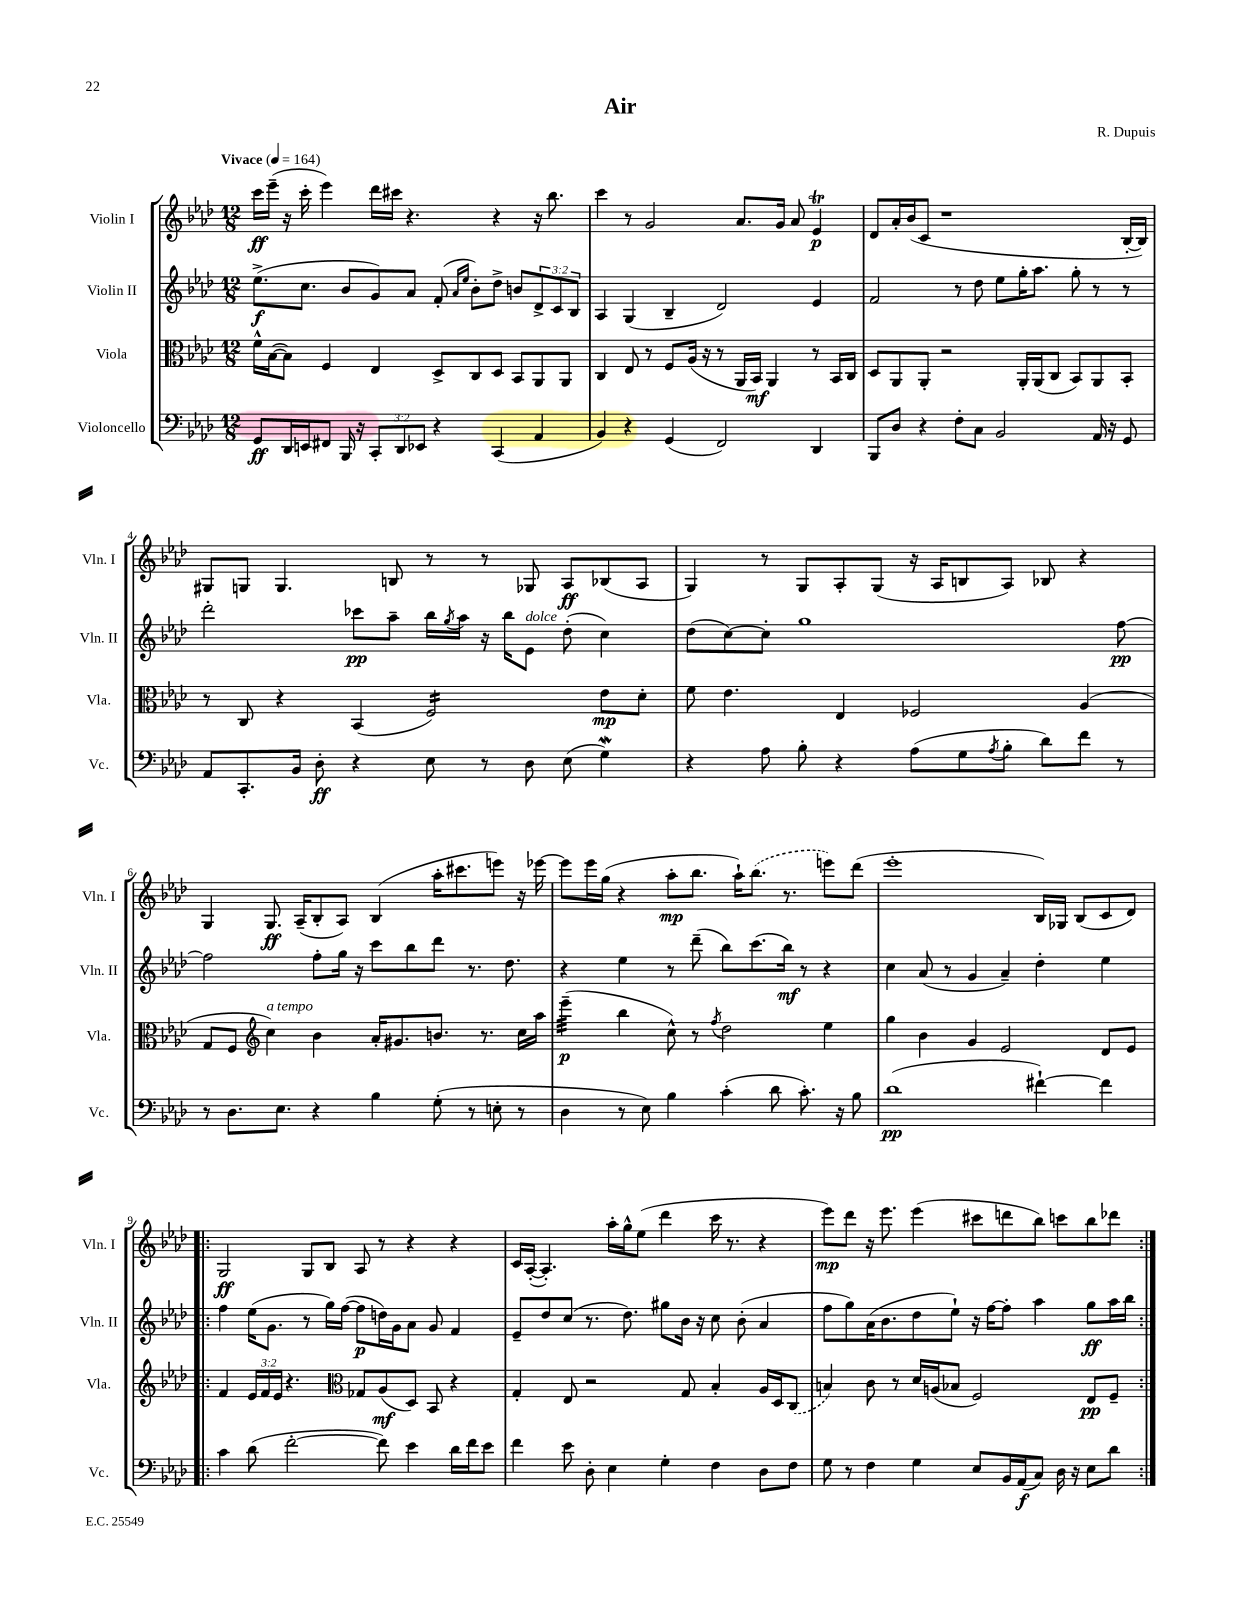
\header { title = "Air" composer = "R. Dupuis" }
<<
\new StaffGroup <<
\new Staff = "s0" \with { instrumentName = "Violin I" shortInstrumentName = "Vln. I" } {
    \clef treble \key aes \major \numericTimeSignature \time 12/8 \tempo "Vivace" 4 = 164
    c'''16\ff ees'''16--( r16 c'''16-. ees'''4) des'''16 cis'''16 r4. r4 r16 bes''8. |
    c'''4 r8 g'2 aes'8. g'16 aes'8 ees'4\trill\p |
    des'8 aes'16-. bes'16( c'8 r1 bes16~-. bes16) |
    gis8 g8 g4. b8 r8 r8 ges8 aes8\ff bes8( aes8 |
    g4) r8 g8 aes8-. g8( r16 aes16 b8 aes8) bes8 r4 |
    g4 g8.\ff aes16--( bes8-. aes8) bes4( aes''16-. cis'''8. e'''8) r16 ees'''16~ |
    ees'''8 ees'''16 g''16( r4 aes''8-.\mp bes''8. aes''16-!) \once \slurDashed bes''8.( r8. e'''8) des'''8( |
    ees'''1-. bes16) ges16 bes8( c'8 des'8) |
    \repeat volta 2 { g2\ff g8 bes8 aes8 r8 r4 r4 |
    c'16 aes16~-.( aes4.-.) aes''16-. g''16-^ ees''8( des'''4 c'''16 r8. r4 |
    ees'''8\mp) des'''8 r16 ees'''8. ees'''4( cis'''8 d'''8 bes''8) c'''8 bes''8 des'''8 | }
}
\new Staff = "s1" \with { instrumentName = "Violin II" shortInstrumentName = "Vln. II" } {
    \clef treble \key aes \major \numericTimeSignature \time 12/8 \override Staff.TupletNumber.text = #tuplet-number::calc-fraction-text
    ees''8.->\f( c''8. bes'8 g'8) aes'8 f'8-.( \grace { aes'16 ees''16 } bes'8-.) des''8-> b'8 \tuplet 3/2 { des'8-> c'8 bes8 } |
    aes4 g4( bes4-- des'2) ees'4 |
    f'2 r8 des''8 ees''8 g''16-. aes''8. g''8-. r8 r8 |
    des'''2-. ces'''8\pp aes''8-- bes''16 \acciaccatura { g''8 } aes''16 r16 bes''16 ees'8^\markup { \italic "dolce" } des''8-.( c''4) |
    des''8( c''8~) c''8-. g''1 f''8~\pp |
    f''2 f''8-. g''16 r16 c'''8 bes''8 des'''8 r8. des''8. |
    r4 ees''4 r8 des'''8--( bes''8) c'''8.( bes''16\mf) r8 r4 |
    c''4 aes'8( r8 g'4 aes'4--) des''4-. ees''4 |
    \repeat volta 2 { f''4 ees''16( g'8. r8 g''16) f''16~( f''8\p d''16) g'16 aes'8 g'8 f'4 |
    ees'8-- des''8 c''8( r8. des''8.) gis''8 bes'16 r16 c''8 bes'8-.( aes'4 |
    f''8 g''8) aes'16( bes'8. des''8 ees''8-!) r16 f''16~ f''8-. aes''4 g''8\ff aes''16 bes''16 | }
}
\new Staff = "s2" \with { instrumentName = "Viola" shortInstrumentName = "Vla." } {
    \clef alto \key aes \major \numericTimeSignature \time 12/8 \override Staff.TupletNumber.text = #tuplet-number::calc-fraction-text
    f'16-^ bes16~( bes8) f4 ees4 des8-> c8 des8 bes,8 aes,8 aes,8 |
    c4 ees8 r8 f8 aes16( r16 r8 aes,16 bes,16\mf) aes,4 r8 bes,16 c16 |
    des8 aes,8 aes,8-. r2 aes,16-. aes,16( c8 bes,8) aes,8 bes,8-. |
    r8 c8 r4 bes,4( f2:16) ees'8\mp des'8-. |
    f'8 ees'4. ees4 fes2 aes4( |
    g8 f8 \clef treble c''4^\markup { \italic "a tempo" }) bes'4 aes'16-. gis'8. b'8. r8. c''16 aes''16 |
    ees'''4:32--\p( bes''4 c''8-^) r8 \acciaccatura { f''8 } des''2 ees''4 |
    g''4 bes'4 g'4 ees'2 des'8 ees'8 |
    \repeat volta 2 { f'4 \tuplet 3/2 { ees'16 f'16 ees'16 } r4. \clef alto ges8 aes8\mf( des8) bes,8 r4 |
    g4-. ees8 r2 g8 bes4-. aes16 des16 \once \slurDashed c8( |
    b4) c'8 r8 des'16 a16( bes8 f2) ees8\pp f8-- | }
}
\new Staff = "s3" \with { instrumentName = "Violoncello" shortInstrumentName = "Vc." } {
    \clef bass \key aes \major \numericTimeSignature \time 12/8 \override Staff.TupletNumber.text = #tuplet-number::calc-fraction-text
    g,8\ff des,16 e,16 fis,8 bes,,16 r16 \tuplet 3/2 { c,8-. des,8 ees,8 } r4 c,4( aes,4 |
    bes,4) r4 g,4( f,2) des,4 |
    bes,,8 des8 r4 f8-. c8 bes,2 aes,16 r16 g,8 |
    aes,8 c,8.-. bes,16 des8-.\ff r4 ees8 r8 des8 ees8( g4\mordent) |
    r4 aes8 bes8-. r4 aes8( g8 \acciaccatura { aes8 } bes8-. des'8) f'8 r8 |
    r8 des8. ees8. r4 bes4 g8-.( r8 e8-. r8 |
    des4 r8 ees8) bes4 c'4-.( des'8 c'8.-.) r16 bes8 |
    des'1\pp( fis'4~-!) fis'4 |
    \repeat volta 2 { c'4 des'8( f'2~-. f'8) ees'4 des'16 f'16 ees'8 |
    f'4 ees'8 des8-. ees4 g4-. f4 des8 f8 |
    g8 r8 f4 g4 ees8 bes,16 aes,16\f( c8) des16 r16 ees8 des'8 | }
}
>>
>>
